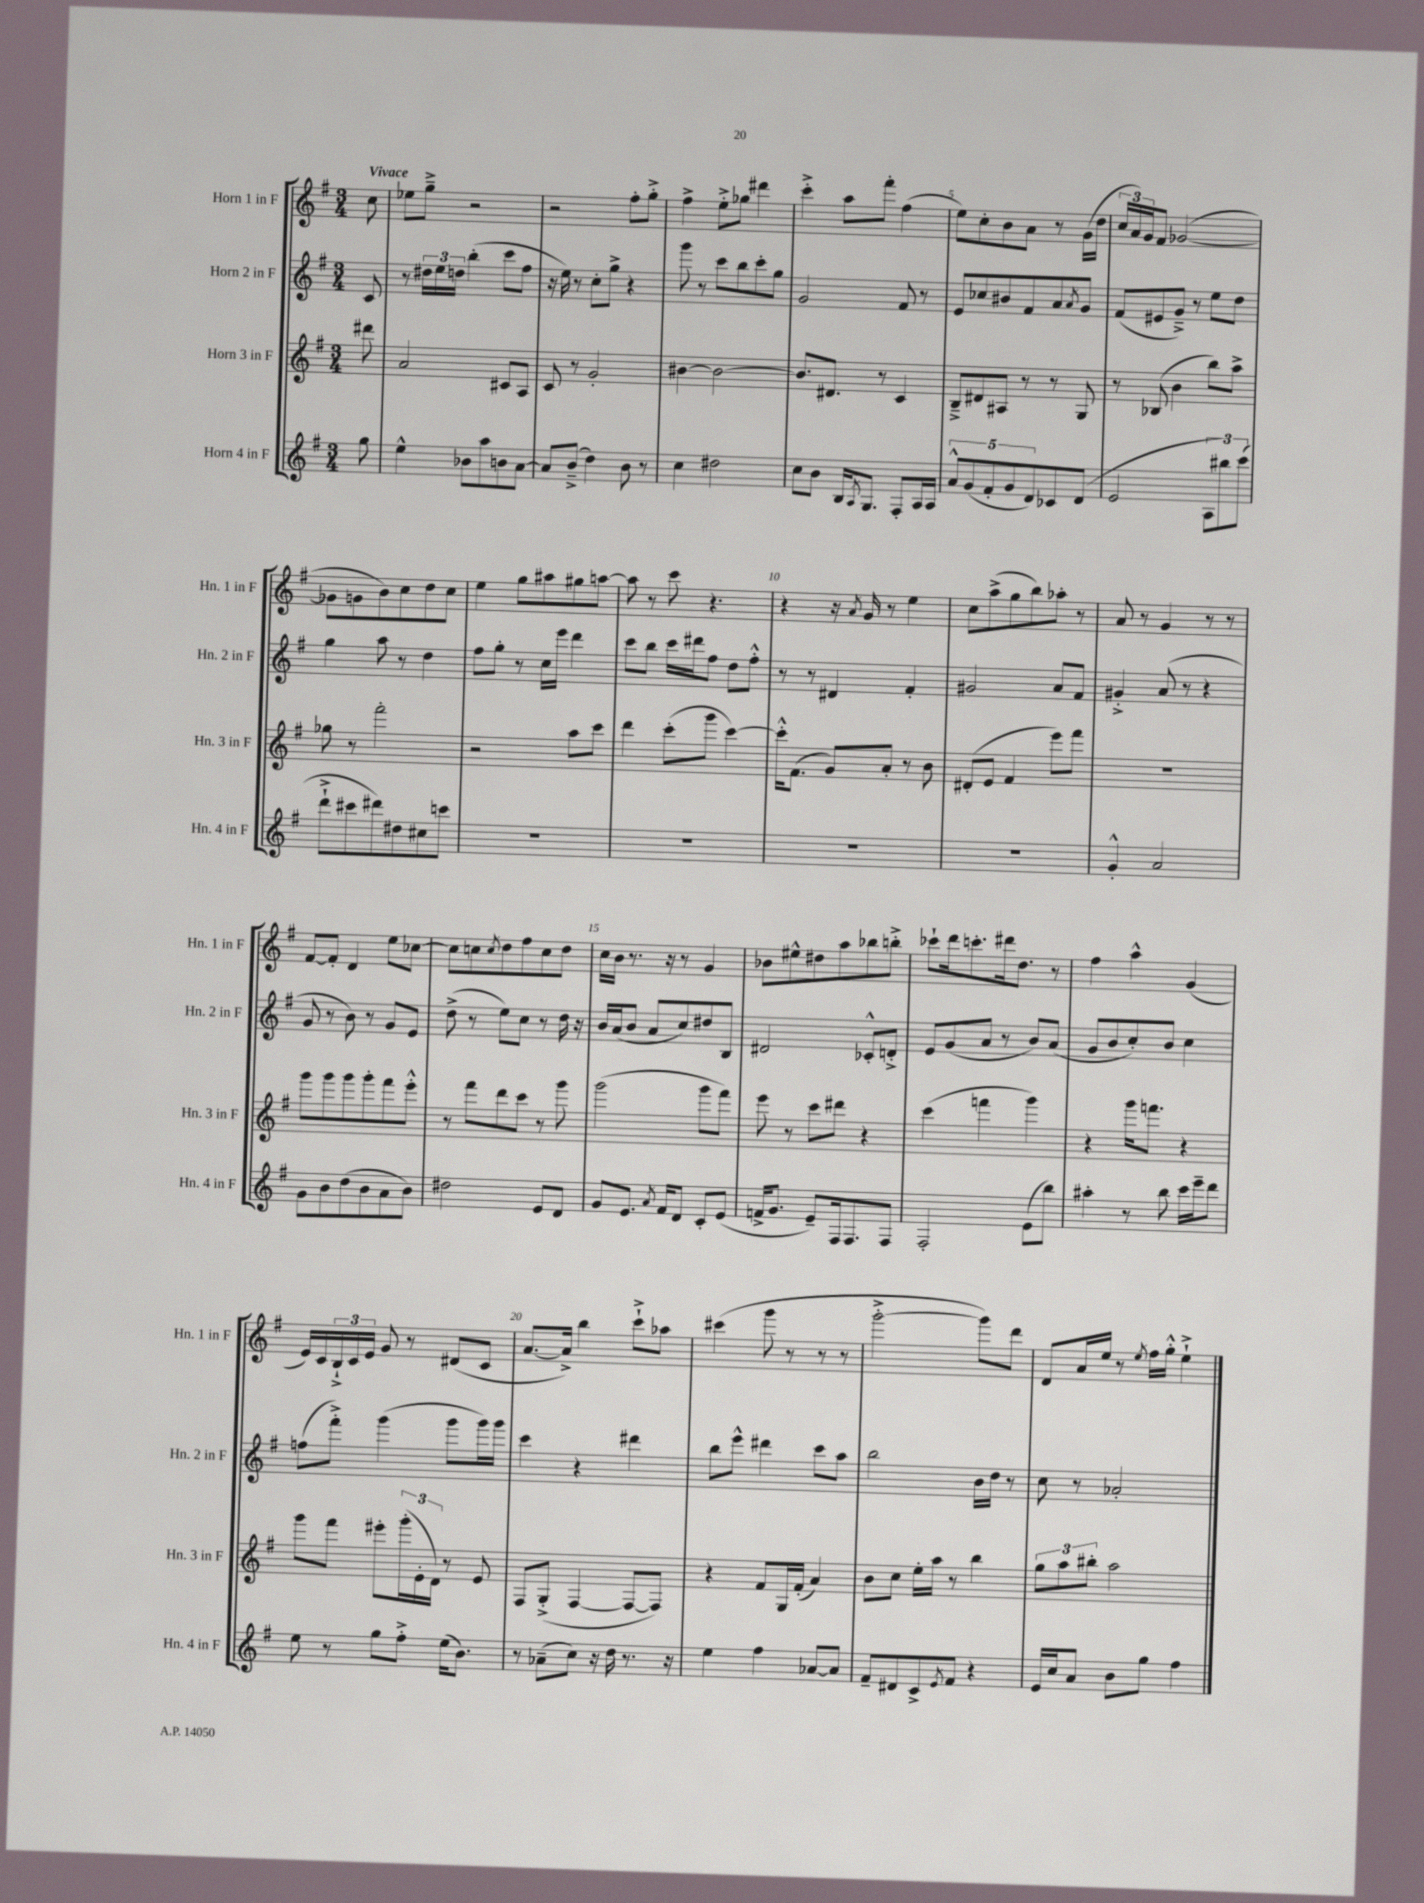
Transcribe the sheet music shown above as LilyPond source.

<<
\new StaffGroup <<
\new Staff = "s0" \with { instrumentName = "Horn 1 in F" shortInstrumentName = "Hn. 1 in F" } {
    \clef treble \key g \major \numericTimeSignature \time 3/4 \partial 8 \tempo "Vivace"
    c''8 |
    ees''8 g''8---> r2 |
    r2 fis''8-. g''8-.-> |
    fis''4-> e''8-.-> ges''8 dis'''4 |
    c'''4-.-> a''8 fis'''8-. fis''4( |
    e''8) c''8-. b'8 a'8 r8 g'16( d''16 |
    \tuplet 3/2 { c''16 a'16) g'16 } fis'8 ges'2~( |
    ges'8 g'8 b'8) c''8 d''8 c''8 |
    e''4 g''8 ais''8 gis''8 a''8~ |
    a''8 r8 c'''8 r4. |
    r4 r16 \acciaccatura { a'8 } g'16 r8 e''4 |
    c''8 a''8->( g''8 b''8) aes''8-. r8 |
    a'8 r8 g'4 r8 r8 |
    fis'8~ fis'8-. d'4 e''8 ces''8~ |
    ces''8 c''8 \acciaccatura { c''8 } d''8 fis''8 c''8 d''8 |
    c''16 b'16 r8. r16 r8 g'4 |
    bes'8 eis''8-^ dis''8 a''8 bes''8 b''8-.-> |
    ces'''8-! d'''16 c'''8.-. dis'''16 d''8. r8 |
    fis''4 a''4-^ g'4( |
    e'16) c'16 \tuplet 3/2 { b16-!-> c'16 e'16 } g'8 r8 dis'8( c'8 |
    a'8.~ a'16->) b''4 c'''8-!-> aes''8 |
    cis'''4( g'''8 r8 r8 r8 |
    g'''2~-.-> g'''8) d'''8 |
    d'8 a'16 e''16 r8 \acciaccatura { e''8 } fis''16 g''16-.-^ e''4-!-> \bar "|." |
}
\new Staff = "s1" \with { instrumentName = "Horn 2 in F" shortInstrumentName = "Hn. 2 in F" } {
    \clef treble \key g \major \numericTimeSignature \time 3/4 \partial 8
    c'8 |
    r8 \tuplet 3/2 { dis''16 e''16 d''16 } b''4-.( c'''8 fis''8 |
    r16 e''16) r8 c''8-. g''8-> r4 |
    g'''8 r8 c'''8 b''8 c'''8-. g''8 |
    g'2 fis'8 r8 |
    e'8 ces''8 bis'8 fis'8 a'8 \acciaccatura { a'8 } g'8 |
    fis'8( eis'8 g'8--->) r8 e''8 d''8 |
    g''4 a''8 r8 d''4 |
    fis''8 g''8-. r8 c''16 e'''16 d'''4 |
    c'''8 b''8 c'''16 dis'''16 fis''8 d''8 fis''8-.-^ |
    r8 r8 dis'4 fis'4-. |
    gis'2 a'8 fis'8 |
    gis'4-.-> a'8( r8 r4 |
    g'8 r8 b'8) r8 g'8 e'8 |
    d''8->( r8 e''8) c''8 r8 d''16 r16 |
    b'16 a'16( b'8 a'8 c''8) dis''8 b8 |
    dis'2 ces'8-.-^ d'8-.-> |
    e'8 g'8( a'8 r8 b'8) a'8( |
    g'8 b'8 c''8-.) b'8 c''4 |
    f''8( fis'''8-.->) g'''4( g'''8 g'''16) g'''16 |
    c'''4 r4 dis'''4 |
    b''8 e'''8-^ dis'''4 c'''8 a''8 |
    b''2 b'16 d''16 r8 |
    c''8 r8 aes'2-. \bar "|." |
}
\new Staff = "s2" \with { instrumentName = "Horn 3 in F" shortInstrumentName = "Hn. 3 in F" } {
    \clef treble \key g \major \numericTimeSignature \time 3/4 \partial 8
    dis'''8 |
    a'2 cis'8 a8 |
    c'8 r8 g'2-. |
    bis'4~ bis'2~ |
    bis'8. dis'8. r8 c'4 |
    b8---> dis'8 ais8 r8 r8 g8 |
    r8 bes8( b'4 b''8) a''8-> |
    ges''8 r8 fis'''2-. |
    r2 a''8 c'''8 |
    d'''4 c'''8-.( g'''8 c'''4~) |
    c'''16-.-^ fis'8.( g'8) a'8-. r8 b'8 |
    dis'8-.( e'8 fis'4 e'''8) fis'''8 |
    R2. |
    g'''8 g'''8 g'''8 g'''8-. fis'''8 e'''8-.-^ |
    r8 fis'''8 d'''8 c'''8 r8 g'''8 |
    g'''2( g'''8 fis'''8) |
    e'''8 r8 c'''8 dis'''8 r4 |
    c'''4( f'''4 g'''4) |
    r4 g'''16 f'''8. r4 |
    g'''8 fis'''8 eis'''8-. \tuplet 3/2 { g'''16-.( e'16-. d'16) } r8 e'8 |
    fis8 g8-.->( fis4~ fis8~ fis8) |
    r4 fis'8 g16 fis'16-.( a'4) |
    b'8 c''8 e''16-. a''16 r8 b''4 |
    \tuplet 3/2 { g''8 a''8 bis''8-. } a''2 \bar "|." |
}
\new Staff = "s3" \with { instrumentName = "Horn 4 in F" shortInstrumentName = "Hn. 4 in F" } {
    \clef treble \key g \major \numericTimeSignature \time 3/4 \partial 8
    g''8 |
    e''4-^ bes'8 a''8 b'8 a'8~ |
    a'8 b'8--->( d''4) b'8 r8 |
    c''4 dis''2 |
    c''8 b'8 b16 \acciaccatura { a8 } g8. fis8-. a16 a16 |
    \tuplet 5/4 { a'8-^ g'8( fis'8-. g'8 d'8) } ces'8 d'8( |
    e'2 \tuplet 3/2 { a8 bis''8) c'''8( } |
    d'''8-!-> cis'''8 dis'''8) dis''8 cis''8 c'''8 |
    R2. |
    R2. |
    R2. |
    R2. |
    g'4-.-^ a'2 |
    g'8 b'8 d''8( b'8 a'8 b'8) |
    dis''2 e'8 d'8 |
    g'8 e'8. \acciaccatura { a'8 } fis'16 d'8 c'8-. e'8( |
    f'16-> g'8. e'8--) fis16 fis8. fis8 |
    fis2-. e'8( b''8) |
    ais''4-. r8 b''8 c'''16 e'''16-- d'''8 |
    e''8 r8 g''8 fis''8-.-> e''16( b'8.) |
    r8 aes'8--( c''8) r16 d''16 r8. r16 |
    e''4 fis''4 aes'8~ aes'8 |
    fis'8-- dis'8 c'8-> \acciaccatura { e'8 } fis'8 r4 |
    e'16 c''16 a'8 b'8 g''8 fis''4 \bar "|." |
}
>>
>>
\layout { \context { \Score \override BarNumber.break-visibility = ##(#f #t #t) barNumberVisibility = #(every-nth-bar-number-visible 5) } }
